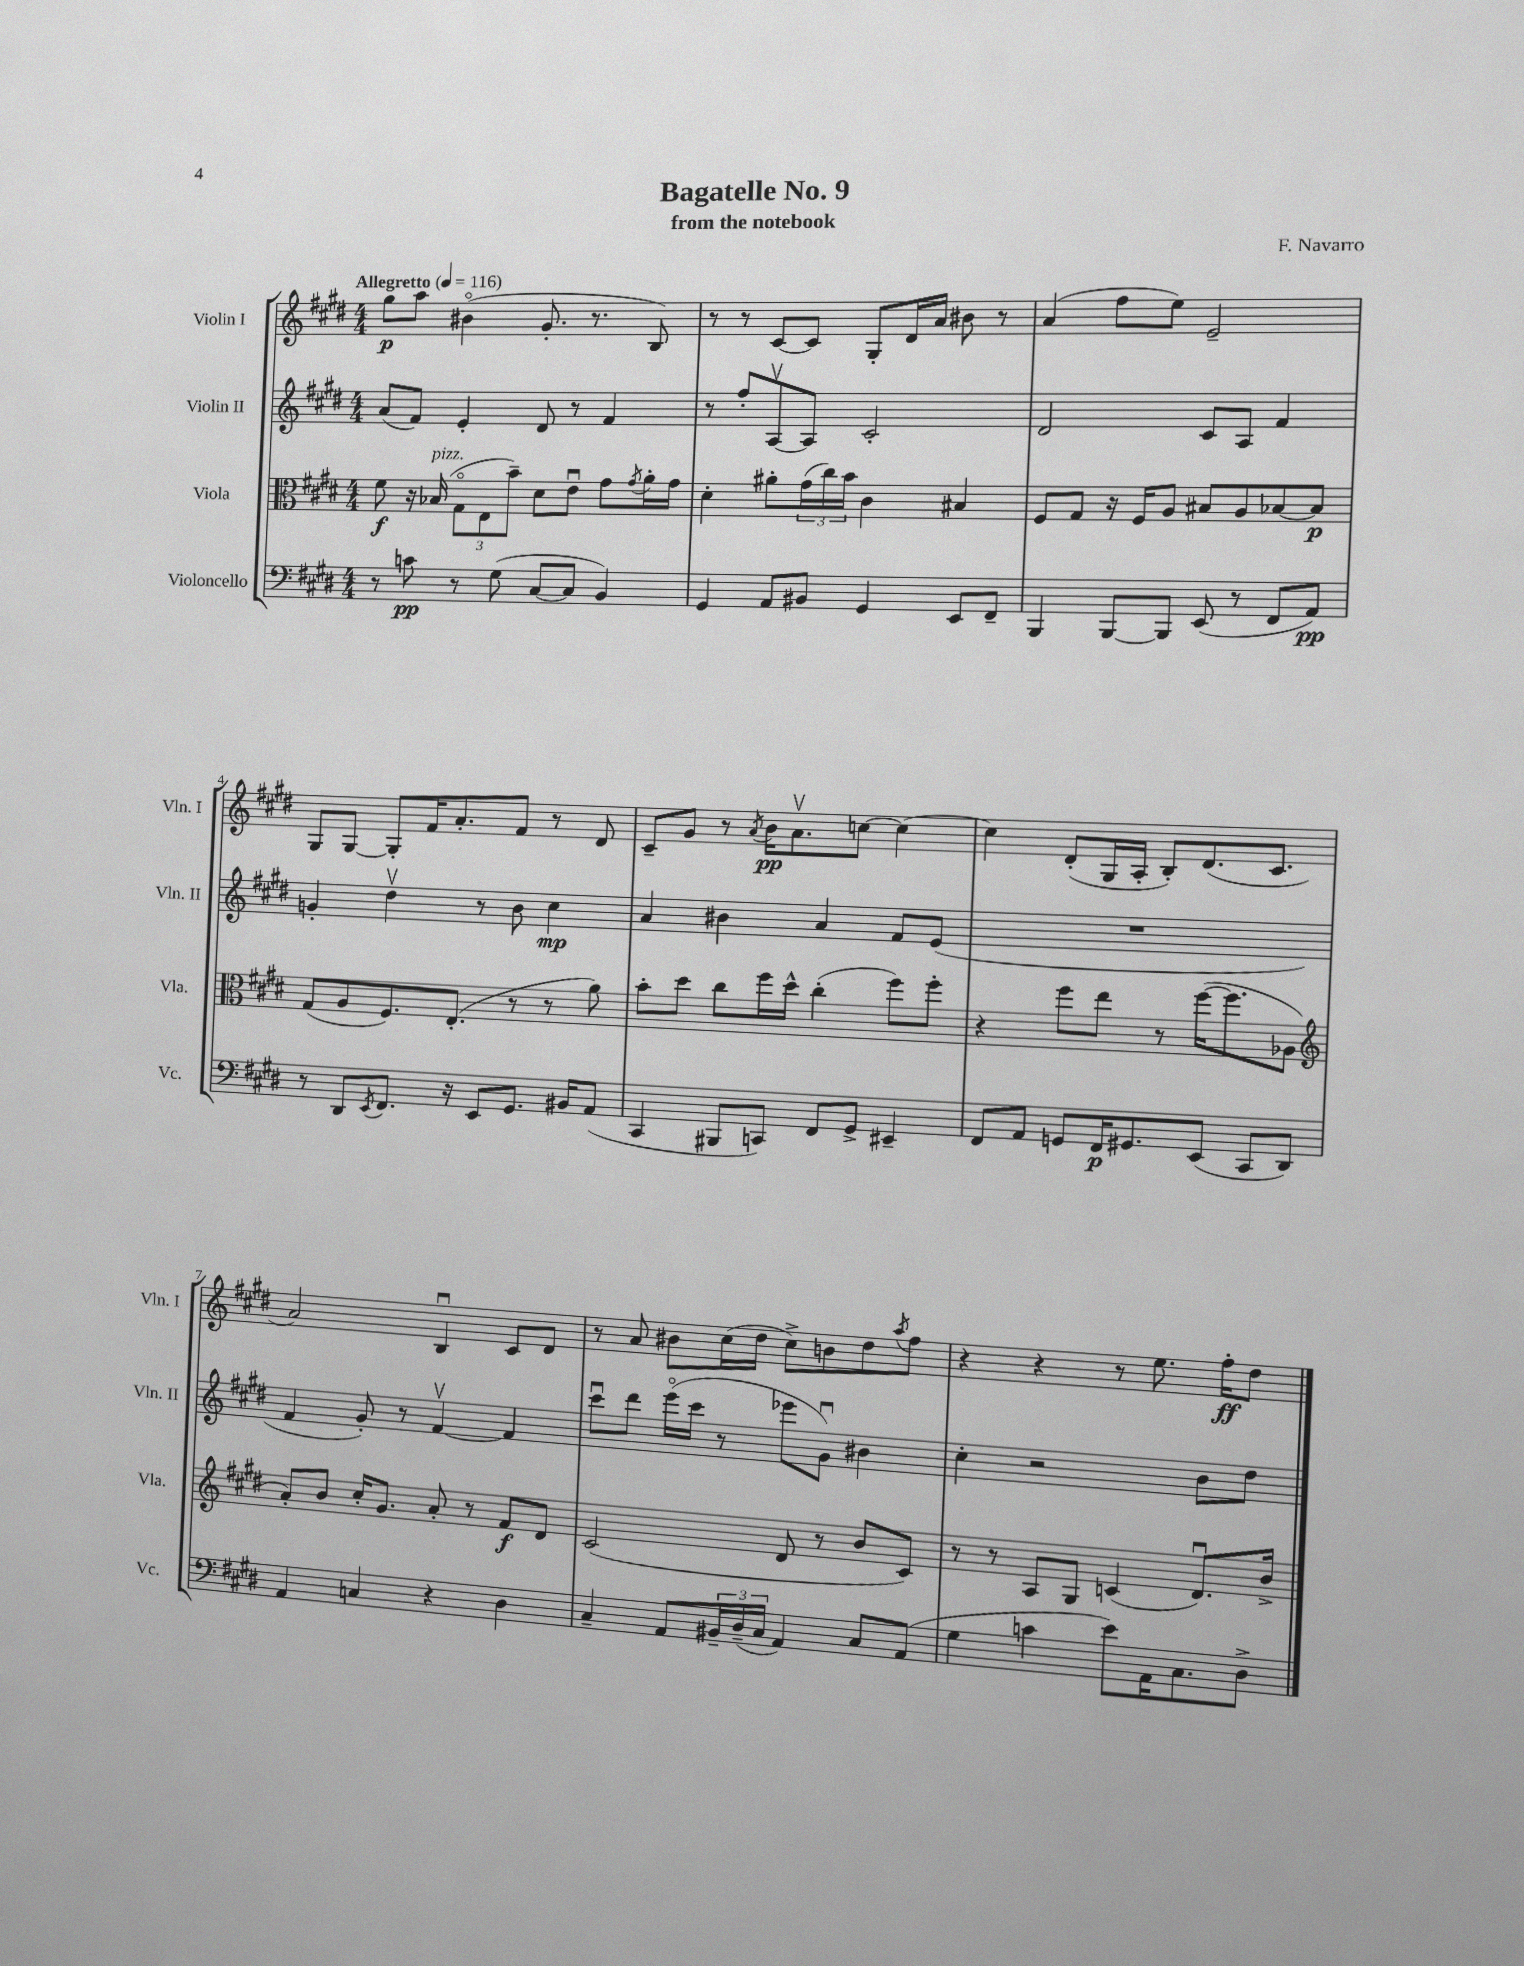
\header { title = "Bagatelle No. 9" composer = "F. Navarro" subtitle = "from the notebook" }
<<
\new StaffGroup <<
\new Staff = "s0" \with { instrumentName = "Violin I" shortInstrumentName = "Vln. I" } {
    \clef treble \key e \major \numericTimeSignature \time 4/4 \tempo "Allegretto" 4 = 116
    gis''8\p a''8 bis'4\flageolet( gis'8.-. r8. b8) |
    r8 r8 cis'8~ cis'8 gis8-. dis'16 a'16 bis'8 r8 |
    a'4( fis''8 e''8) e'2-- |
    gis8 gis8~ gis8-. fis'16 a'8.-. fis'8 r8 dis'8 |
    cis'8-- gis'8 r8 \acciaccatura { a'8 } b'16\pp a'8.\upbow c''8~ c''4~ |
    c''4 dis'8-.( gis16 a16-. b8-.) dis'8.( cis'8. |
    a'2) b4\downbow cis'8 dis'8 |
    r8 a'8 bis'8 cis''16( dis''16 cis''8->) b'8 dis''8 \acciaccatura { a''8 } fis''8 |
    r4 r4 r8 e''8. fis''16-.\ff dis''8 \bar "|." |
}
\new Staff = "s1" \with { instrumentName = "Violin II" shortInstrumentName = "Vln. II" } {
    \clef treble \key e \major \numericTimeSignature \time 4/4
    a'8( fis'8) e'4-. dis'8 r8 fis'4 |
    r8 fis''8-. a8~\upbow a8 cis'2-. |
    dis'2 cis'8 a8 fis'4 |
    g'4-. dis''4\upbow r8 b'8 cis''4\mp |
    a'4 bis'4 a'4 fis'8 e'8( |
    R1 |
    fis'4 gis'8-.) r8 fis'4~\upbow fis'4 |
    cis'''8\downbow dis'''8 e'''16\flageolet( cis'''16 r8 ees'''8 gis'8\downbow) bis'4 |
    cis''4-. r2 b'8 dis''8 \bar "|." |
}
\new Staff = "s2" \with { instrumentName = "Viola" shortInstrumentName = "Vla." } {
    \clef alto \key e \major \numericTimeSignature \time 4/4
    fis'8\f r16 bes16^\markup { \italic "pizz." }( \tuplet 3/2 { gis8\flageolet e8 b'8--) } dis'8 e'8\downbow gis'8 \acciaccatura { gis'8 } a'16-. gis'16 |
    dis'4-. ais'8-. \tuplet 3/2 { gis'16( cis''16) b'16 } cis'4 bis4 |
    fis8 gis8 r16 fis16 a8 bis8 a8 bes8~ bes8\p |
    gis8( a8 fis8.) e8.-.( r8 r8 a'8) |
    b'8-. dis''8 cis''8 fis''16 dis''16-^ cis''4-.( fis''8) fis''8-. |
    r4 fis''8 e''8 r8 fis''16~( fis''8. aes8 |
    \clef treble a'8-.) b'8 cis''16-. gis'8. a'8-. r8 fis'8\f dis'8 |
    cis'2( dis'8 r8 b'8 cis'8) |
    r8 r8 a8 gis8 c'4( dis'8.\downbow) b'16-> \bar "|." |
}
\new Staff = "s3" \with { instrumentName = "Violoncello" shortInstrumentName = "Vc." } {
    \clef bass \key e \major \numericTimeSignature \time 4/4
    r8 c'8\pp r8 gis8( cis8~ cis8 b,4) |
    gis,4 a,8 bis,8 gis,4 e,8 fis,8-- |
    b,,4 b,,8~ b,,8 e,8( r8 fis,8 a,8\pp) |
    r8 dis,8 \acciaccatura { e,8 } fis,8. r16 e,8 gis,8. bis,16 a,8( |
    cis,4 bis,,8 c,8) fis,8 gis,8-> eis,4-- |
    fis,8 a,8 g,8 fis,16\p gis,8. e,8( cis,8 dis,8) |
    a,4 c4 r4 dis4 |
    cis4-- a,8 \tuplet 3/2 { bis,16-- dis16--( cis16 } a,4) cis8 a,8( |
    gis4 c'4 e'8) a,16 cis8. dis8-> \bar "|." |
}
>>
>>
